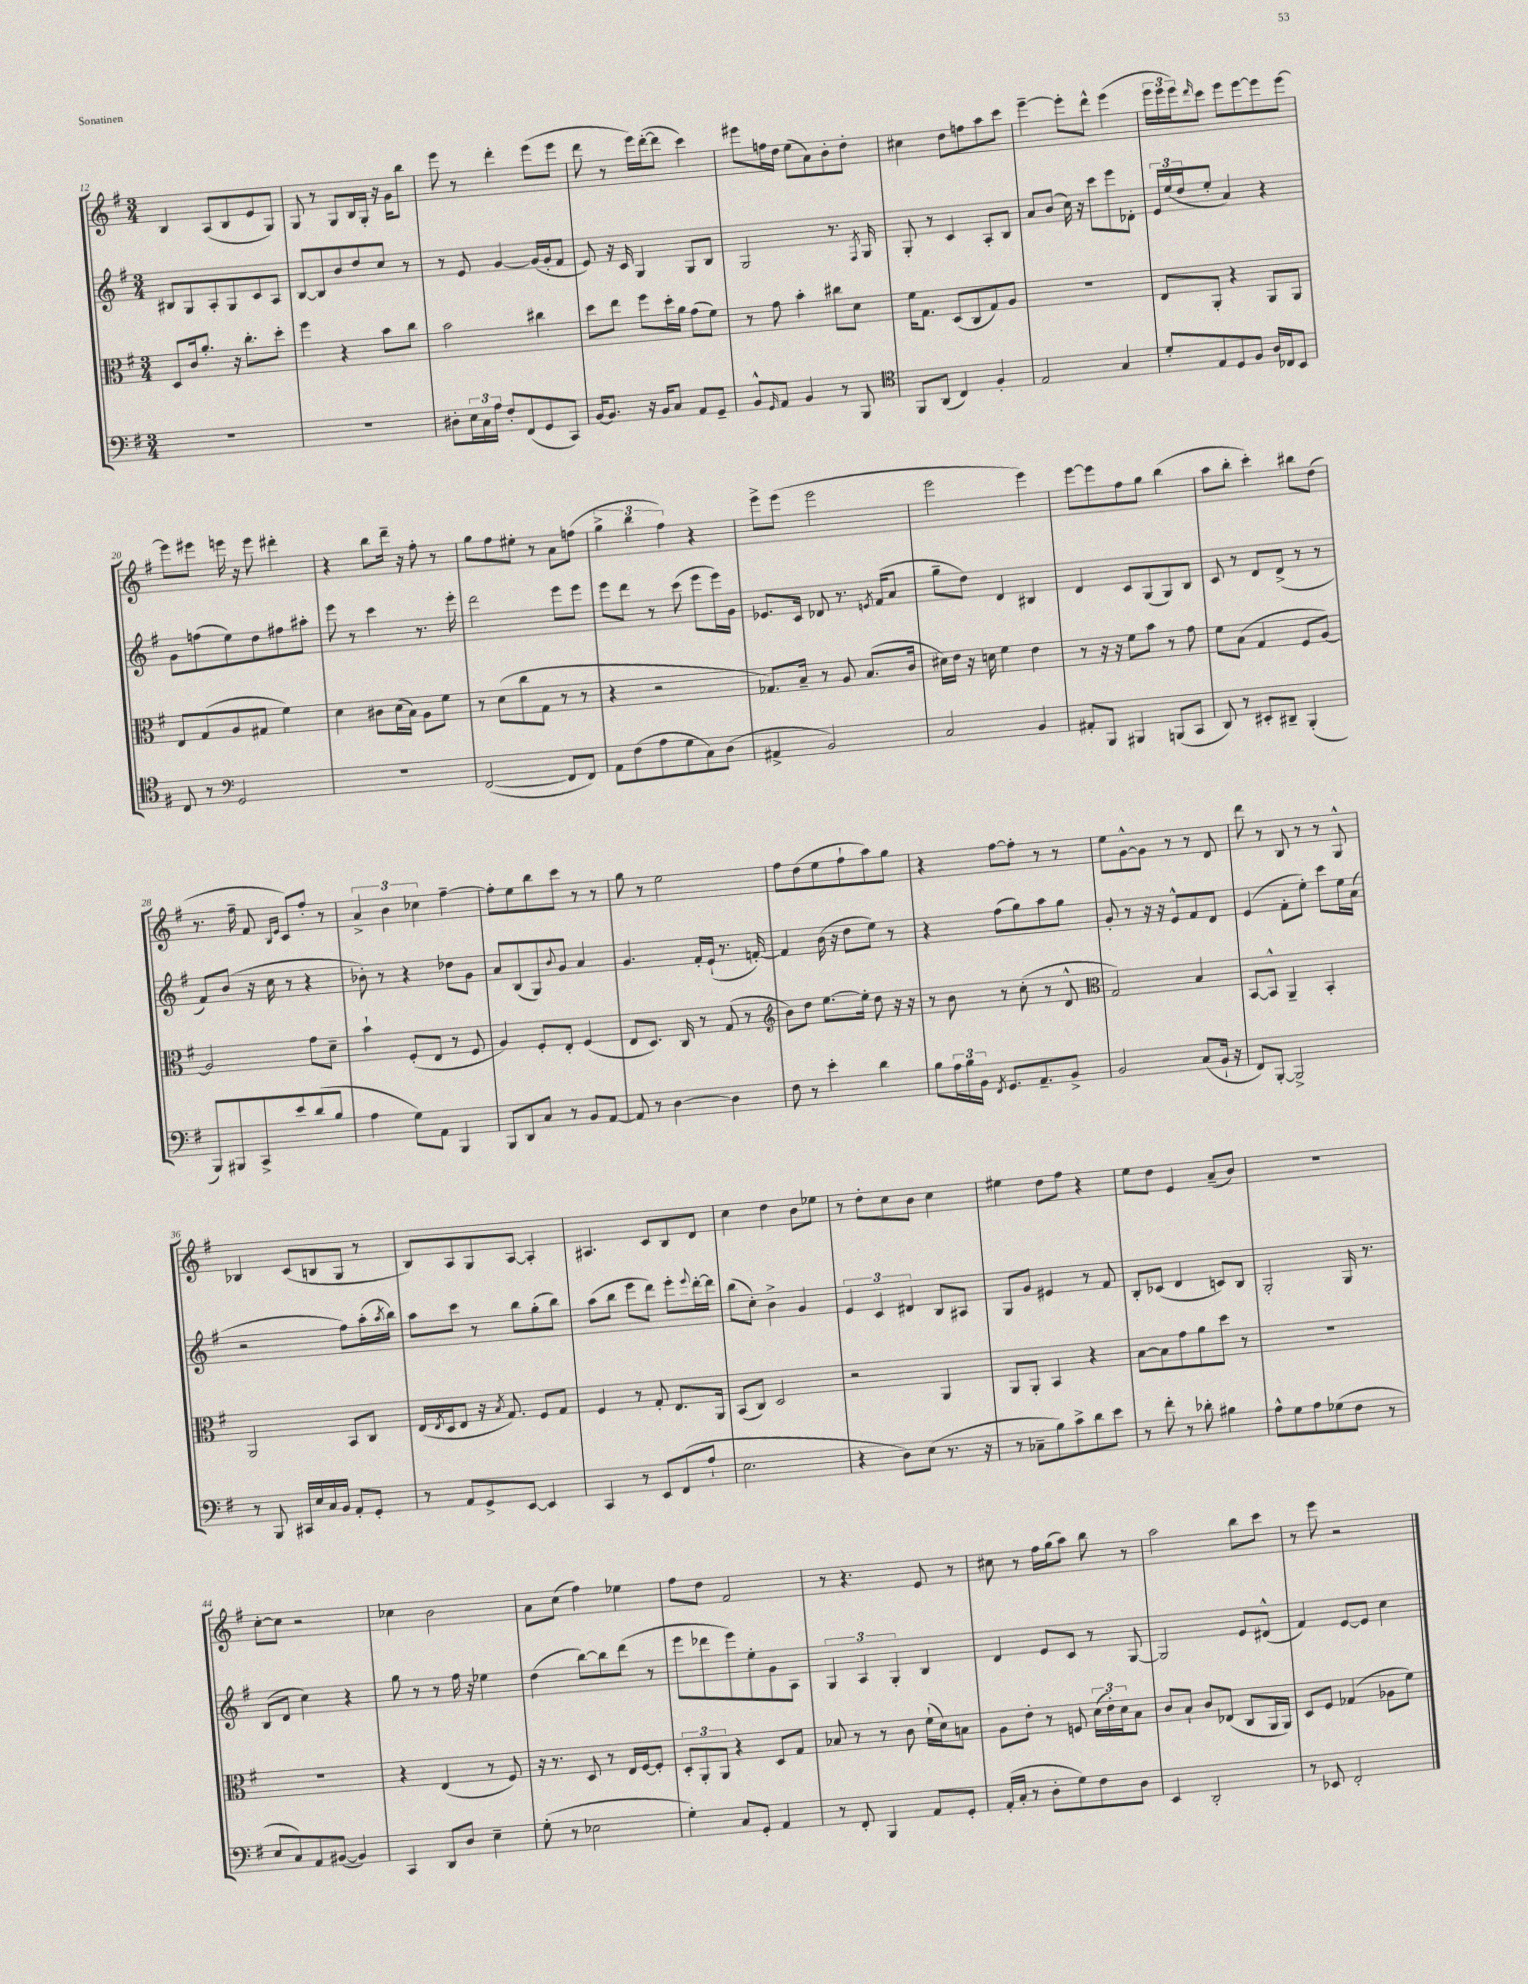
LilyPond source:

<<
\new StaffGroup <<
\new Staff = "s0" {
    \clef treble \key g \major \numericTimeSignature \time 3/4
    b4 a8( b8 e'8 g8) |
    g8 r8 g8 b16 g16-. r16 g'16 b''8 |
    e'''8 r8 d'''4-. e'''8( e'''8 |
    d'''8 r8 e'''16) d'''16~-.( d'''8 c'''4) |
    eis'''8 f''16 d''16 e''8( a'8) b'8-. d''8-. |
    cis''4 d''8 f''8 a''8 c'''8 |
    e'''4~-- e'''8-. d'''8-^ e'''4( |
    \tuplet 3/2 { e'''16 e'''16 e'''16) } \grace { d'''16 } c'''8 e'''8 e'''8~ e'''8 e'''8~ |
    e'''8 eis'''8 e'''16 r16 e'''8 dis'''4-. |
    r4 b''8 d'''16-- r16 fis''8-. r8 |
    g''8 fis''8 eis''8-. r8 a'8 f''8( |
    \tuplet 3/2 { g''4-> b''4 fis''4) } r4 |
    e'''8-> e'''8( e'''2 |
    e'''2 e'''4) |
    e'''8~ e'''8 fis''8 g''8 b''4( |
    a''8 b''8-. c'''4-.) bis''8 d''8( |
    r8. fis''16-- fis'8 \grace { b16 e'16 } c'8) fis''8-. r8 |
    \tuplet 3/2 { a'4-> b'4 ces''4 } fis''4~-- |
    fis''8-. e''8 b''8 c'''8 r8 r8 |
    g''8 r8 e''2 |
    fis''8 d''8( e''8 fis''8-! a''8) g''8 |
    r4 fis''8~ fis''8-. r8 r8 |
    e''8 g'8~-^ g'8 r8 r8 d'8 |
    d'''8 r8 b8 r8 r8 g8-^ |
    bes4 c'8( b8 g8 r8 |
    b8) a8 g8 a8~ a4-. |
    ais4. c'8 b8 d'8 |
    c''4 d''4 b'8 ees''8 |
    r8 d''8-. c''8 b'8 c''4 |
    eis''4 d''8 fis''8 r4 |
    e''8 d''8 e'4 a'8--( b'8) |
    R2. |
    c''8~-. c''8 r2 |
    ces''4 b'2 |
    a'8 c''8( fis''4) ees''4 |
    fis''8 d''8 fis'2 |
    r8 r4. e'8 r8 |
    cis''8 r8 fis''16 g''16( a''8) b''8 r8 |
    a''2 b''8 c'''8 |
    r8 e'''8 r2 \bar "|." |
}
\new Staff = "s1" {
    \clef treble \key g \major \numericTimeSignature \time 3/4
    bis8 g8 a8-. g8 c'8 a8 |
    b8~ b8 b'8 d''8 c''8 r8 |
    r8 e'8 g'4~ g'16( g'16-. fis'8 |
    e'8) r16 c'16 g4 g8 b8 |
    g2 r8. \acciaccatura { fis8 } g16 |
    g8-. r8 c'4 a8-. b8 |
    a'8 b'8( c''16) r16 c'''8 e'''8 des'8-. |
    \tuplet 3/2 { e'16 e''16( d''16 } e''8-. a'4) r4 |
    g'8 f''8( e''8) d''8 fis''8 ais''8-. |
    e'''8 r8 c'''4 r8. e'''16-. |
    d'''2 e'''8 e'''8 |
    e'''8 d'''8 r8 c'''8( e'''8 e'''16) g'16 |
    ees'8. c'16 des'8 r8. \acciaccatura { e'8 } fis'16( a'8 |
    g''8-- d''8) d'4 bis4 |
    d'4 c'8 g8( g8) b8 |
    c'8 r8 d'8 d'8->( r8 r8 |
    fis'8) b'8( r16 c''16 r8 r4 |
    bes'8-.) r8 r4 des''8 g'8 |
    a'8 b8( g8) \appoggiatura { b'8 } g'8 a'4 |
    g'4. fis'16-. e'16-!( r8. f'16~-.) |
    f'4 b'16( r16 d''8 e''8) r8 |
    r4 fis''8( g''8) a''8 g''8 |
    g'8-. r8 r16 r16 e'8-^ fis'8 d'8 |
    e'4( fis'8-. e''8-.) c'''8 e''16 a'16( |
    r2 fis''8) a''16-.( \acciaccatura { a''8 } b''16) |
    a''8 c'''8 r8 b''8 g''8-.( b''8) |
    a''8( b''8 e'''8 d'''8) e'''8-. \appoggiatura { e'''8 } d'''16~-. d'''16 |
    b''8( c''8-.) b'4-> g'4 |
    \tuplet 3/2 { e'4 c'4 dis'4 } b8 ais8 |
    g8 g'8 eis'4 r8 fis'8 |
    b8-. ces'8( d'4 c'8) b8 |
    g2-. g16 r8. |
    b8( d'8 c''4) r4 |
    g''8 r8 r8 fis''16 r16 ees''4 |
    d''4( b''8~) b''8 d'''8( r8 |
    e'''8 des'''8 e'''8) e''8-. g'8 a8 |
    \tuplet 3/2 { g4 a4 g4-. } b4 |
    d'4 e'8 c'8 r8 g8~ |
    g2 e'8 dis'8-^( |
    fis'4) e'8~ e'8 c''4 \bar "|." |
}
\new Staff = "s2" {
    \clef alto \key g \major \numericTimeSignature \time 3/4
    d8 c'16 a'8.-. r16 c''8.-. d''8-. |
    fis''4 r4 b'8 c''8 |
    b'2 cis''4 |
    d''8 e''8 fis''8 d''16-. a'16 g'8( fis'8) |
    r8 g'8 b'4-. cis''8 d'8 |
    fis'16 g8. d8( c8 g8) a8 |
    R2. |
    e8 a,8-. r4 a,8 a,8 |
    e8 g8( a8 gis8 fis'4) |
    d'4 cis'8 d'16( b16) a8 fis'8 |
    r8 d'8( c''8 g8 r8 r8 |
    r4 r2 |
    ges8.) b16-- r8 a8 b8.( c'16 |
    dis'16) e'16 r16 d'16 fis'4 e'4 |
    r8 r16 r16 fis'8 b'8 r8 g'8 |
    fis'8 b8( g4 fis8 a8~) |
    a2 g'8 d'8-- |
    b'4-! fis8-.( e8 r8 fis8 |
    a4) fis8-. e8-. fis4( |
    e8 d8.) c16 r8 g8( r8 |
    \clef treble b'8) d''8 e''8.~ e''16-. d''8 r16 r16 |
    r8 b'8 r8 c''8-.( r8 d'8-^ |
    \clef alto g2) b4 |
    b,8~ b,8-^ a,4-- b,4-. |
    a,2 b,8 c8 |
    e16( \acciaccatura { e8 } d16 e8 r16 \acciaccatura { b8 } g8.) fis8 g8 |
    fis4 r8 g8-. e8. a,16 |
    b,8( c8) d2 |
    r2 a,4 |
    a,8 a,8-. b,4 r4 |
    b8~ b8 g'8 a'8 d''8 r8 |
    R2. |
    R2. |
    r4 e4( r8 fis8) |
    r16 r8. d8 r8 e16 fis16~ fis8-. |
    \tuplet 3/2 { d8-. a,8-. a,8 } r4 d8 g8 |
    bes8 r8 r8 c'8 fis'16-!( d'16) b8 |
    a8 e'8-. r8 f8 \tuplet 3/2 { d'16( e'16-.) d'16 } b8 |
    c'8 b8-! c'8 ees8( c8 a,16 a,16) |
    d8 fis8 ges4( aes8 fis'8) \bar "|." |
}
\new Staff = "s3" {
    \clef bass \key g \major \numericTimeSignature \time 3/4
    R2. |
    R2. |
    dis8-. \tuplet 3/2 { e16 c16 a16 } fis8-. fis,8( g,8 c,8) |
    b,16~ b,8. r16 b,16 c8 a,8 g,8-- |
    b,8-^ \grace { g,16 } a,8 b,4 r8 b,,8 |
    \clef tenor fis,8 a,8( c4) fis4-. |
    e2 g4 |
    d'8-. e8 d8 fis8 a16 ces16 b,8 |
    c8 r8 \clef bass g,2 |
    R2. |
    fis,2~( fis,8 fis,8) |
    a,8 fis8( a8 g8 c8) d8( |
    ais,4-> b,2) |
    c2 b,4 |
    ais,8-. b,,8 bis,,4 b,,8( c,8 |
    d,8) r8 eis,8-. dis,8-- b,,4-.( |
    b,,8) bis,,8 c,8-> e'8 d'8( b8 |
    a4 g8) a,8 b,,4 |
    b,,8 d,8 c8 r8 b,8 a,8~ |
    a,8 r8 d4~ d4 |
    fis8 r8 e'4-. d'4 |
    b8 \tuplet 3/2 { a16 b16 b,16 } \acciaccatura { fis,8 } g,8. a,8.-- b,8-> |
    b,2 c8( b,16-! r16 |
    fis,8) b,,8~-. b,,2-> |
    r8 b,,8 cis,16 e16 c16 b,16 a,8-. g,8-. |
    r8 a,8 g,8-> e,8~ e,4 |
    c,4 r8 e,8 fis,8( a8-! |
    e2. |
    r4 d8) e8( r8. r16 |
    r8 ces8-- b8) c'8-> d'8 e'8 |
    r8 fis'8-. r8 des'8-. bis4 |
    a8-^ g8 a8 ges8( fis8 r8 |
    e8 c8) a,8 bis,8~( bis,4) |
    c,4 d,8 d8 e4-- |
    g8-.( r8 ees2 |
    g4-.) c8 g,8-. a,4 |
    r8 fis,8-. b,,4 a,8 g,8-. |
    a,16-.( c16-. r8 d8-. g8) fis8 d8 |
    e,4 d,2-. |
    r8 ees,8 fis,2-. \bar "|." |
}
>>
>>
\layout { \context { \Score currentBarNumber = #12 } }
